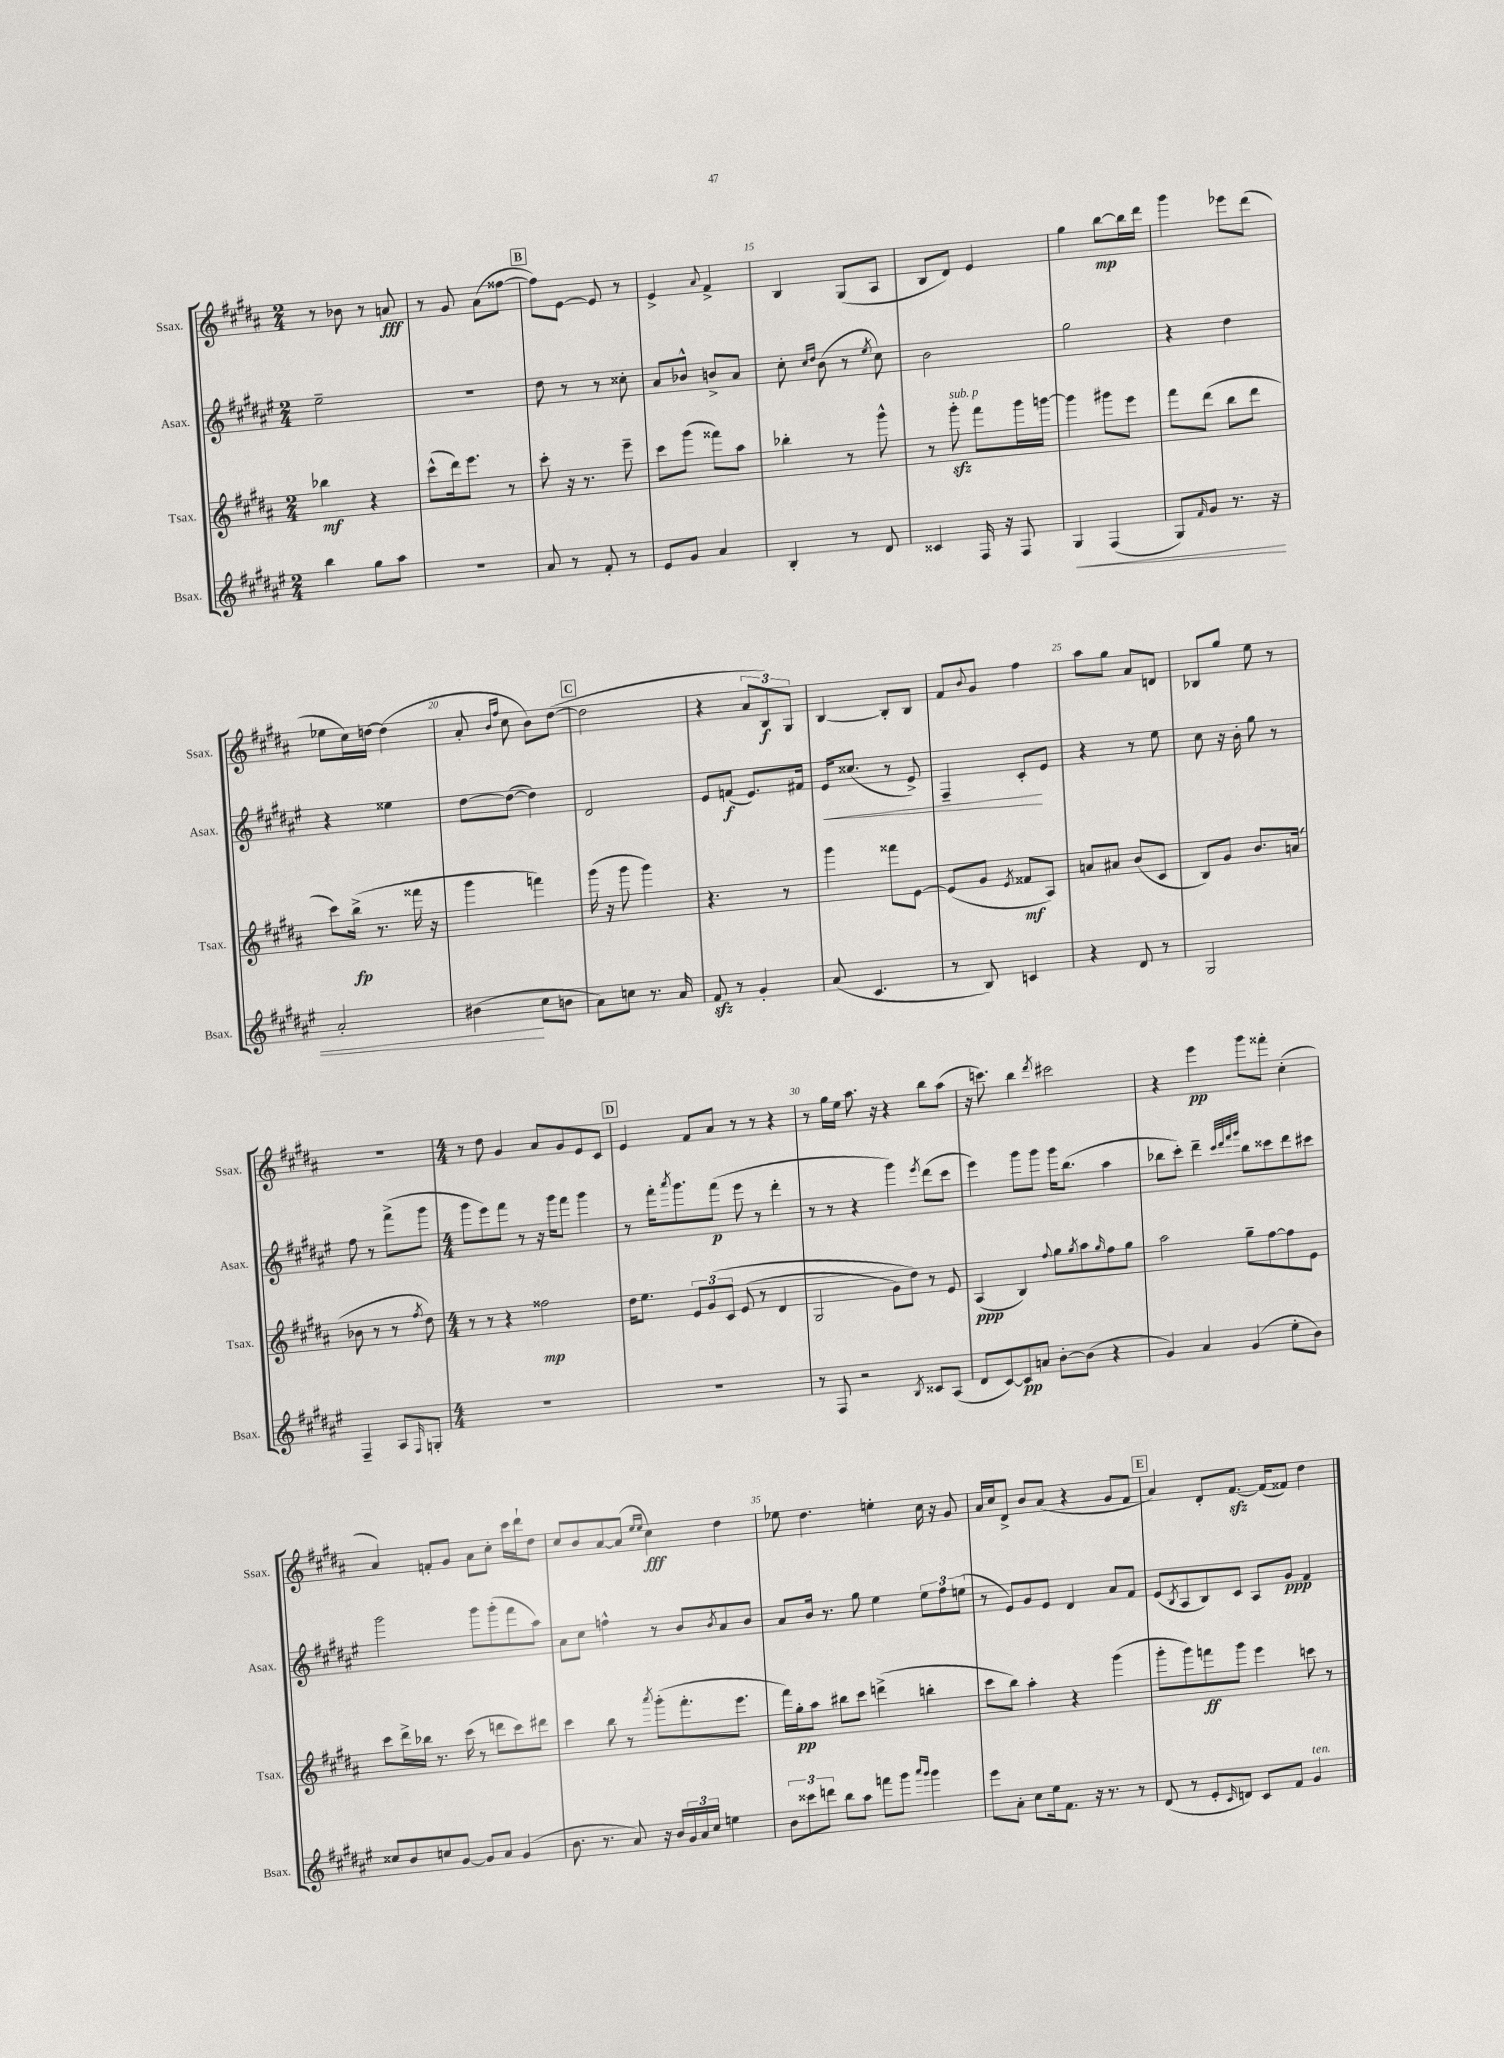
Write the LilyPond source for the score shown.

<<
\new StaffGroup <<
\new Staff = "s0" \with { instrumentName = "Ssax." shortInstrumentName = "Ssax." } {
    \clef treble \key b \major \numericTimeSignature \time 2/4
    r8 bes'8 r8 a'8\fff |
    r8 gis'8 ais'8( fisis''8~ |
    \mark \markup { \box "B" } fisis''8) e'8~ e'8 r8 |
    e'4-> \appoggiatura { ais'8 } fis'4-> |
    b4 gis8( ais8 |
    b8 dis'8) e'4 |
    gis''4 b''8~\mp b''16 dis'''16 |
    gis'''4 ees'''8 dis'''8( |
    ees''8 cis''16) d''16~ d''4( |
    ais'8-. \grace { b'16 fis''16 } cis''8 b'8) dis''8~( |
    \mark \markup { \box "C" } dis''2 |
    r4 \tuplet 3/2 { ais'8 b8\f) gis8 } |
    b4~ b8-. b8 |
    fis'8 \appoggiatura { b'8 } gis'8 fis''4 |
    ais''8 gis''8 ais'8 d'8 |
    bes8 gis''8 e''8 r8 |
    R2 |
    \numericTimeSignature \time 4/4 r8 dis''8 gis'4 ais'8 gis'8 e'8 cis'8 |
    \mark \markup { \box "D" } e'4 fis'8 ais'8 r8 r8 r4 |
    r8 gis''16 e''16 ais''8. r16 r4 b''8 ais''8( |
    r16 c'''8.) b''4 \acciaccatura { dis'''8 } cis'''2 |
    r4 e'''4\pp gis'''8 fisis'''8-. cis''4-.( |
    ais'4) f'8-. gis'8 ais'8 cis''8-. cis'''16 dis'''16-! dis''8 |
    cis''8 b'8 ais'8~ ais'8( \grace { e''16 e''16 } cis''4\fff) dis''4 |
    ees''8 dis''4. e''4-. cis''16 r16 gis'8 |
    ais'16 cis''16 dis'8-> b'8 ais'8( r4 gis'8 fis'8 |
    \mark \markup { \box "E" } ais'4) dis'8-. fis'8.~\sfz fis'16( fisis'8) dis''4 \bar "|." |
}
\new Staff = "s1" \with { instrumentName = "Asax." shortInstrumentName = "Asax." } {
    \clef treble \key fis \major \numericTimeSignature \time 2/4
    eis''2-- |
    r2 |
    \mark \markup { \box "B" } dis''8 r8 r8 cisis''8-. |
    ais'8 bes'8-^ b'8-> ais'8 |
    cis''8-. \grace { cis''16 dis''16 } b'8( r8 \acciaccatura { eis''8 } cis''8) |
    b'2 |
    gis''2 |
    r4 dis''4 |
    r4 eisis''4 |
    dis''8~ dis''8~( dis''4) |
    \mark \markup { \box "C" } dis'2 |
    eis'8 f'8\f( eis'8.) fis'16 |
    eis'16\< cisis''8.( r8 eis'8->) |
    fis4-- cis'8-.\! eis'8 |
    r4 r8 eis''8 |
    cis''8 r16 b'16-. gis''8 r8 |
    fis''8 r8 fis'''8->( gis'''8 |
    \numericTimeSignature \time 4/4 gis'''8 eis'''8) fis'''8 r8 r16 gis'''16 fis'''8 gis'''4 |
    \mark \markup { \box "D" } r8 fis'''16-. \acciaccatura { ais'''8 } gis'''8. fis'''8\p( eis'''8 r8 dis'''4-. |
    r8 r8 r4 gis'''4) \acciaccatura { eis'''8 } dis'''8( cis'''8 |
    eis'''4) gis'''8 gis'''8 gis'''16 b''8.( ais''4 |
    bes''8 cis'''8-.) dis'''4-- \grace { cis'''32 dis'''32 fis'''32 gis'''32 } bes''8 cisis'''8 dis'''8 cis'''8 |
    gis'''2 gis'''8 gis'''8-.( fis'''8 ais''8) |
    ais'8 cis''8 f''4-^ r8 b'8 \acciaccatura { b'8 } ais'8 b'8 |
    ais'8 b'16 r8. gis''8 eis''4 \tuplet 3/2 { eis''8 fis''8 e''8( } |
    r8 eis'8) gis'8 eis'8 dis'4 ais'8 fis'8 |
    \mark \markup { \box "E" } eis'8( \acciaccatura { b8 } ais8 b8) cis'8 ais8 gis'8\ppp fis'4 \bar "|." |
}
\new Staff = "s2" \with { instrumentName = "Tsax." shortInstrumentName = "Tsax." } {
    \clef treble \key b \major \numericTimeSignature \time 2/4
    bes''4\mf r4 |
    cis'''8-^( dis'''16) e'''8. r8 |
    \mark \markup { \box "B" } cis'''8-. r16 r8. e'''8-- |
    cis'''8 gis'''8( fisis'''8) ais''8 |
    bes''4-. r8 gis'''8-^ |
    r8 gis'''8-.\sfz^\markup { \italic "sub. p" } fis'''8 gis'''16 g'''16~ |
    g'''4 gis'''8 e'''8 |
    fis'''8 dis'''8( b''8 dis'''8 |
    cis'''8) b''16->\fp( r8. fisis'''16 r16 |
    gis'''4 f'''4) |
    \mark \markup { \box "C" } gis'''16( r16 gis'''8 gis'''4) |
    r4. r8 |
    gis'''4 fisis'''8 e'8~ |
    e'8( gis'8 \acciaccatura { e'8 } fisis'8\mf ais8) |
    a'8 ais'8 b'8( cis'8 |
    b8) gis'8 b'8. a'16( |
    bes'8 r8 r8 \acciaccatura { fis''8 } dis''8) |
    \numericTimeSignature \time 4/4 r8 r8 r4 fisis''2\mp |
    \mark \markup { \box "D" } dis''16 e''8. \tuplet 3/2 { e'8 gis'8\( cis'8 } e'8( r8 dis'4 |
    gis2 gis'8) dis''8\) r8 e'8 |
    ais4\ppp( b4) \appoggiatura { fis''8 } gis''8 \acciaccatura { gis''8 } ais''8 \grace { gis''16 } fis''8 gis''8 |
    ais''2 gis''8-- fis''8~ fis''8 e'8 |
    cis'''8 dis'''16-> bes''16 r8. cis'''16( r8 d'''8 cis'''8) dis'''8 |
    cis'''4 b''8 r8 \acciaccatura { ais'''8 } gis'''8-.( fis'''8.-. e'''8. |
    fis'''16) gis''16-.\pp ais''8 bis''8 cis'''8 d'''4->( b''4-. |
    cis'''8 b''8) ais''4-. r4 gis'''4( |
    \mark \markup { \box "E" } gis'''8-. gis'''8) f'''8\ff gis'''8 e'''4 c'''8 r8 \bar "|." |
}
\new Staff = "s3" \with { instrumentName = "Bsax." shortInstrumentName = "Bsax." } {
    \clef treble \key fis \major \numericTimeSignature \time 2/4
    b''4 gis''8 ais''8 |
    r2 |
    \mark \markup { \box "B" } ais'8 r8 fis'8-. r8 |
    eis'8 gis'8 ais'4 |
    b4-. r8 dis'8 |
    cisis'4 fis16 r16 fis8 |
    gis4\< fis4( |
    gis8) \grace { fis'16 } gis'8 r8. r16 |
    ais'2-. |
    bis'4\!( cis''8 b'8 |
    \mark \markup { \box "C" } ais'8) c''8 r8. ais'16 |
    fis'8\sfz r8 gis'4-. |
    ais'8( cis'4. |
    r8 b8) c'4 |
    r4 dis'8 r8 |
    gis2 |
    fis4-- ais8 \grace { fis16 } g8-. |
    \numericTimeSignature \time 4/4 R1 |
    \mark \markup { \box "D" } R1 |
    r8 fis8 r2 \acciaccatura { b8 } cisis'8 ais8( |
    dis'8 cis'8~) cis'8\pp a'8 b'8~-. b'8( r4 |
    gis'4) ais'4 gis'4( eis''8-. b'8) |
    cisis''8 b'8 c''8 gis'8~ gis'8 ais'8 gis'4( |
    b'8. r8. ais'8) r16 b'16 \tuplet 3/2 { gis'16 ais'16 cis''16 } e''4 |
    \tuplet 3/2 { b'8 cisis'''8 d'''8 } b''8 ais''8 f'''8 gis'''8 \grace { ais'''16 gis'''16 } gis'''4 |
    eis'''8 ais'8-. cis''8 eis''16 fis'8. r16 r8. r8 |
    \mark \markup { \box "E" } dis'8( r8 eis'8-. \grace { cis'16 } d'8) cis'8 fis'8 gis'4^\markup { \italic "ten." } \bar "|." |
}
>>
>>
\layout { \context { \Score currentBarNumber = #11 \override BarNumber.break-visibility = ##(#f #t #t) barNumberVisibility = #(every-nth-bar-number-visible 5) } }
